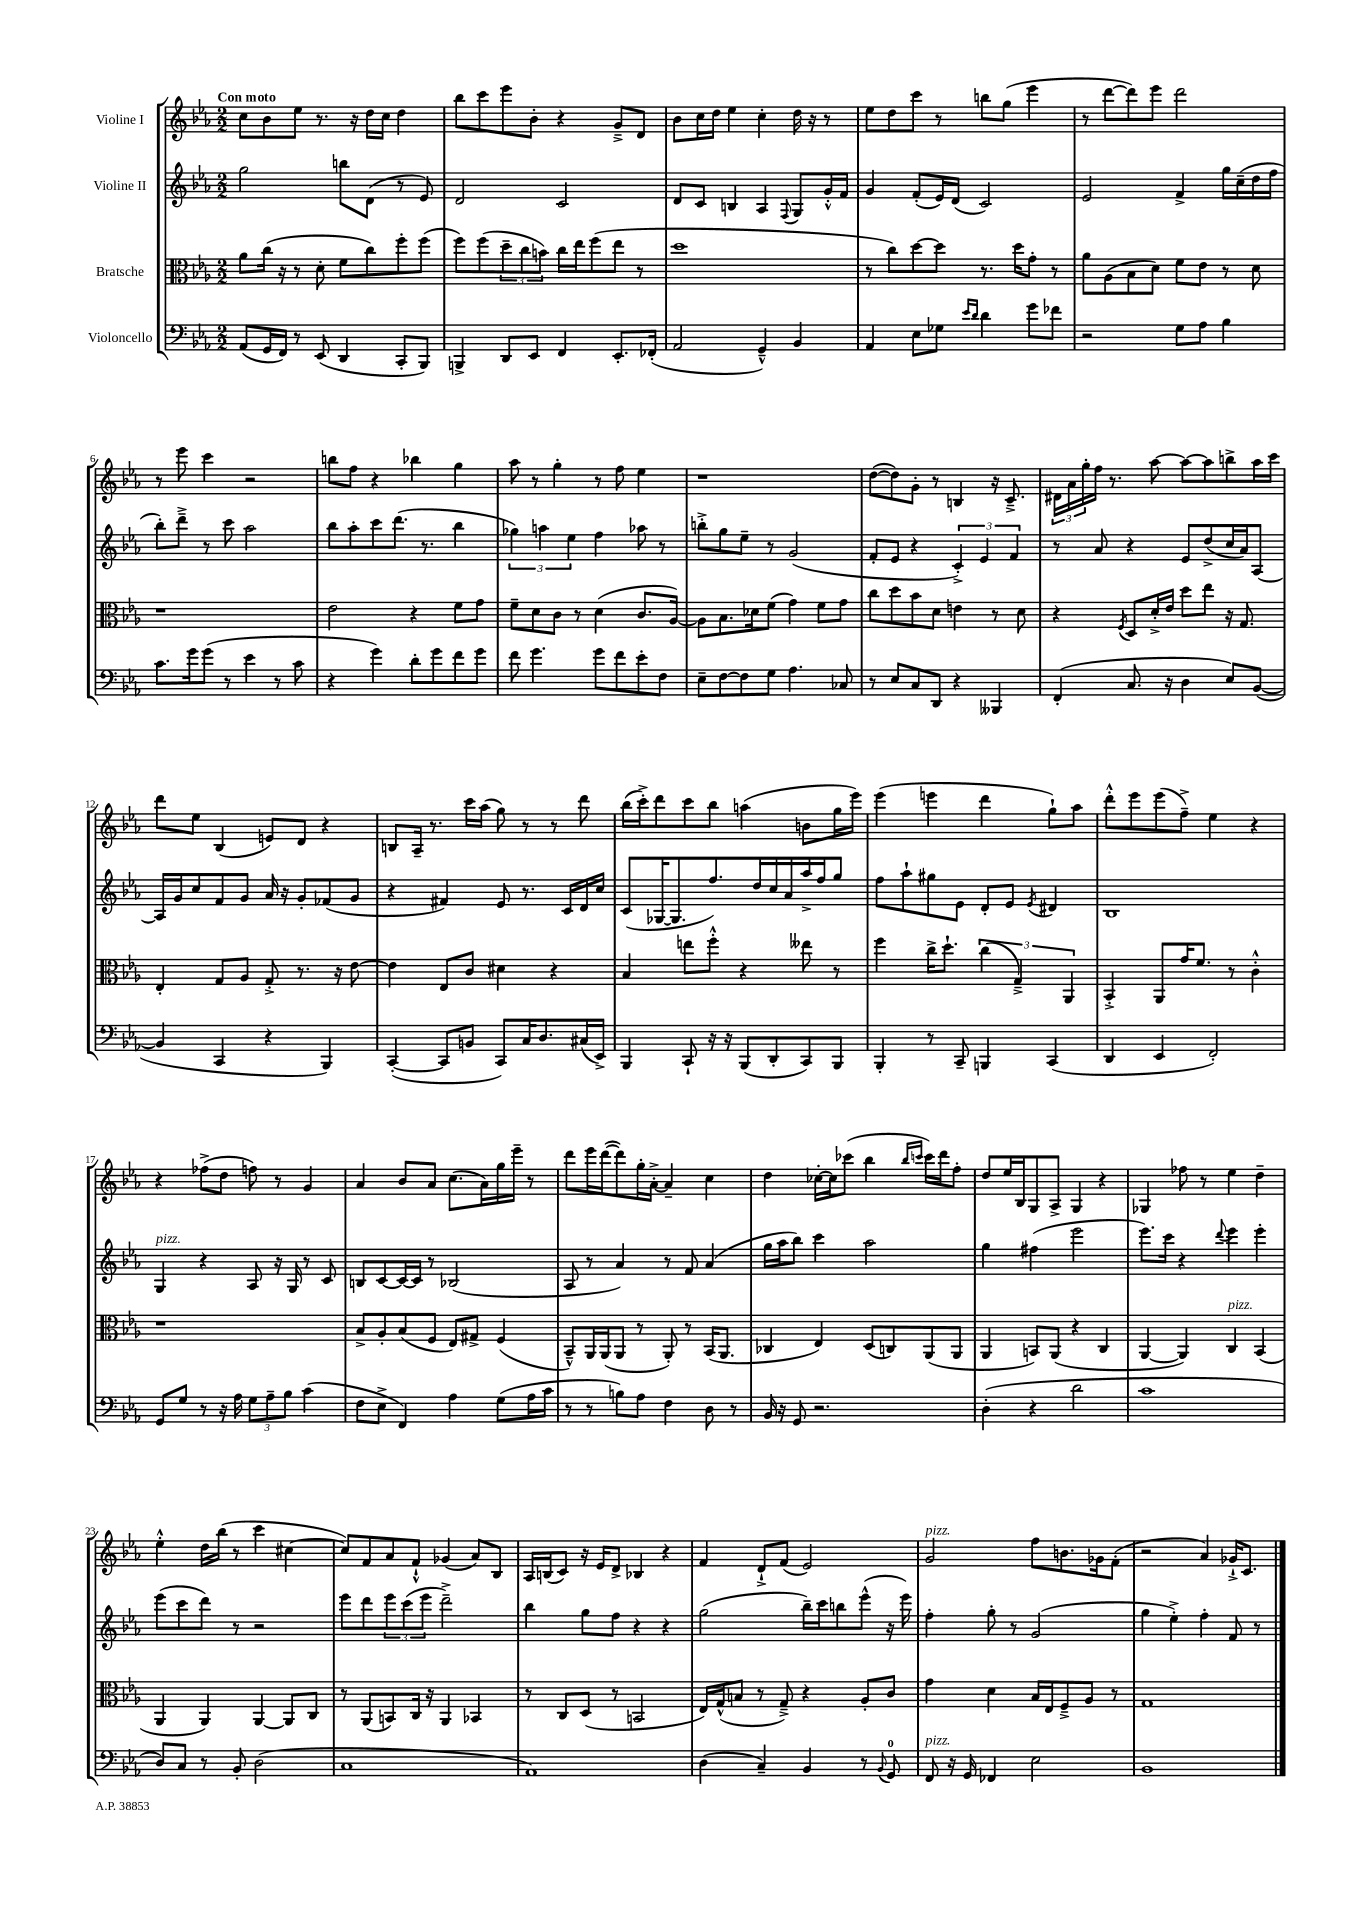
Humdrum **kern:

**kern	**kern	**kern	**kern
*part4	*part3	*part2	*part1
*staff4	*staff3	*staff2	*staff1
*I"Violoncello	*I"Bratsche	*I"Violine II	*I"Violine I
*clefF4	*clefC3	*clefG2	*clefG2
*k[b-e-a-]	*k[b-e-a-]	*k[b-e-a-]	*k[b-e-a-]
*M2/2	*M2/2	*M2/2	*M2/2
=1	=1	=1	=1
!	!	!	!LO:TX:a:B:t=Con moto
(8AA-/L	8a-\L	2gg\	8cc\L
16GG/L	(16cc\Jk	.	8b-\
16FF/JJ)	16r	.	.
8r	8r	.	8ee-\J
(8EE-/	8d'\	.	8.r
4DD/	8f\L	8bbn\L	.
.	.	.	16r
.	8cc\)	(8d\J	16dd\LL
.	.	.	16cc\JJ
8CC'/L	8ff'\	8r	4dd\
8BBB-/J)	(8ff\J	8e-/)	.
=2	=2	=2	=2
4BBBn^/	8ff\L)	2d/	8bb-\L
.	(8ff\	.	8ccc\
8DD/L	12dd~\	.	8eee-\
.	12cc\	.	.
8EE-/J	.	.	8b-'\J
.	12bn\J)	.	.
4FF/	16cc\LL	2c/	4r
.	16ee-\J	.	.
.	(8ff\	.	.
8.EE-'/L	8ee-\J	.	8g~^/L
.	8r	.	8d/J
(16FF-X'/Jk	.	.	.
=3	=3	=3	=3
2AA-/	1dd	8d/L	8b-\L
.	.	8c/J	16cc\L
.	.	.	16dd\JJ
.	.	4Bn/	4ee-\
4GG~^^/)	.	4A-/	4cc'\
.	.	8qqF/	.
4BB-/	.	8G/L	16dd\
.	.	.	16r
.	.	16g'^^/L	8r
.	.	16f/JJ	.
=4	=4	=4	=4
4AA-/	8r	4g/	8ee-\L
.	8cc\L)	.	8dd\
8E-\L	[8dd\	(8f'/L	8ccc\J
8G-X\J	8dd\J]	16e-/L)	8r
.	.	(16d/JJ	.
16qqe-/LL	.	.	.
16qqd/JJ	.	.	.
4d\	8.r	2c/)	8bbn\L
.	.	.	(8gg\J
.	16dd\KL	.	.
8g\L	8g'\J	.	4eee-\
8f-X\J	8r	.	.
=5	=5	=5	=5
2r	8a-\L	2e-/	8r
.	(8A-\	.	[8ddd\L
.	8B-\	.	8ddd\])
.	8d\J)	.	8eee-\J
8G\L	8f\L	4f^/	2ddd\
8A-\J	8e-\J	.	.
4B-\	8r	16gg\LL	.
.	.	(16cc~\	.
.	8d\	16dd\	.
.	.	16ff\JJ	.
!!LO:LB:g=z
=6	=6	=6	=6
8.c\L	1r	8bb-'\L)	8r
.	.	8ddd~^\J	8eee-\
16g\k	.	.	.
(8g\J	.	8r	4ccc\
8r	.	8ccc\	.
4e-\	.	2aa-\	2r
8r	.	.	.
8c\	.	.	.
=7	=7	=7	=7
4r	2e-\	8bb-\L	8bbn\L
.	.	8aa-'\	8ff\J
4g\)	.	8ccc\	4r
.	.	(8.ddd\J	.
8d'\L	4r	.	4bb-X\
.	.	8.r	.
8g\	.	.	.
8f\	8f\L	4bb-\	4gg\
8g\J	8g\J	.	.
=8	=8	=8	=8
8f\	8f~\L	6gg-X\)	8aa-\
4.g\	8d\	.	8r
.	.	6aan\	.
.	8c\J	.	4gg'\
.	.	6ee-\	.
.	8r	.	.
8g\L	(4d\	4ff\	8r
8f\	.	.	8ff\
8e-'\	8.c/L	8aa-X\	4ee-\
8F\J	.	8r	.
.	[16A-/Jk)	.	.
=9	=9	=9	=9
8E-~\L	8A-\L]	8bbn'^\L	1r
[8F\	8.B-\	8gg\	.
8F\]	.	8ee-~\J	.
.	16d-X\k	.	.
8G\J	(8f\J	8r	.
4.A-\	4g\)	(2g/	.
.	8f\L	.	.
8C-X/	8g\J	.	.
=10	=10	=10	=10
8r	8cc\L	8f'/L	([8dd\L
8E-/L	8dd\	8e-/J	8dd\])
8C/	8b-\	4r	8g'\J
8DD/J	8d\J	.	8r
4r	4en\	6c'^/)	4Bn/
.	.	6e-/	.
4BBB--X/	8r	.	16r
.	.	.	8.c~^/
.	.	6f/	.
.	8d\	.	.
=11	=11	=11	=11
(4FF'/	4r	8r	24d#X\LL
.	.	.	24a-\
.	.	.	24gg'\
.	.	8a-/	16ff\JJ
.	.	.	8.r
.	8qF/	.	.
8.C/	8D/L	4r	.
.	16d'^/L	.	[8aa-\
16r	16e-/JJ	.	.
4D\	8dd\L	8e-/L	8aa-\L_
.	8ee-\J	(8dd^/	8aa-\]
8E-/L)	16r	16cc/L	8bbn^\
.	8.G/	16a-/J)	.
([8BB-/J	.	[8A-/J	16aa-\L
.	.	.	16ccc\JJ
!!LO:LB:g=z
=12	=12	=12	=12
4BB-/]	4E-'/	16A-/LL]	8ddd\L
.	.	16g/J	.
.	.	8cc/	8ee-\J
4CC/	8G/L	8f/	(4B-/
.	8A-/J	8g/J	.
4r	8G'^/	16a-/	8en/L)
.	.	16r	.
.	8.r	8g'/L	8d/J
4BBB-/)	.	(8f-X/	4r
.	16r	.	.
.	[8e-\	8g/J	.
=13	=13	=13	=13
([4CC'/	4e-\]	4r	8Bn/L
.	.	.	16A-~/Jk
.	.	.	8.r
8CC/L]	8E-/L	4f#X/)	.
8BBn/J	8c/J	.	16ccc\LL
.	.	.	(16aa-\JJ
8CC/L)	4d#X\	8e-/	8gg\)
16C/K	.	8.r	8r
8.D/	.	.	.
.	4r	.	8r
.	.	16c/LL	.
(16C#X/L	.	16d/	8ddd\
16EE-^/JJ)	.	16cc/JJ	.
=14	=14	=14	=14
4BBB-/	4B-/	(8c/L	(16bb-\LL
.	.	.	16ccc'^\J)
.	.	[16G-X/K	8ddd\
.	.	8.G-/]	.
8CC`/	8een\L	.	8ccc\
16r	8ff'^^\J	8.ff/)	8bb-\J
16r	.	.	.
(8BBB-/L	4r	.	(4aan\
.	.	16dd/L	.
8DD'/	.	16cc/	.
.	.	16a-/	.
8CC/)	8ee--X\	16aa-^/	8bn\L
.	.	16ff/J	.
8BBB-/J	8r	8gg/J	16gg\L
.	.	.	16eee-\JJ)
=15	=15	=15	=15
4BBB-'/	4ff\	8ff\L	(4eee-\
.	.	8aa-`\	.
8r	16cc^\KL	8gg#X\	4eeen\
.	8.dd`\J	.	.
8CC~/	.	8e-\J	.
4BBBn/	(6cc\	8d'/L	4ddd\
.	.	8e-/J	.
.	6G~^/)	.	.
.	.	8qe-/	.
(4CC/	.	4d#X/	8gg`\L)
.	6AA-/	.	.
.	.	.	8aa-\J
=16	=16	=16	=16
4DD/	4BB-'^/	1B-	8ddd'^^\L
.	.	.	8eee-\
4EE-/	8AA-/L	.	(8eee-\
.	16g/K	.	8ff~^\J)
.	8.f/J	.	.
2FF'/)	.	.	4ee-\
.	8r	.	.
.	4c'^^\	.	4r
!!LO:LB:g=z
=17	=17	=17	=17
!	!	!LO:TX:a:i:t=pizz.	!
8GG/L	1r	4G/	4r
8G/J	.	.	.
8r	.	4r	(8ff-X^\L
16r	.	.	8dd\J
16A-\	.	.	.
12G\L	.	8A-/	8ffn\)
12A-~\	.	.	.
.	.	16r	8r
12B-\J	.	.	.
.	.	16G/	.
(4c\	.	8r	4g/
.	.	8c/	.
=18	=18	=18	=18
8F\L	8B-^/L	8Bn/L	4a-/
8E-^\J	8A-'/	[8c/	.
4FF/)	(8B-/	16c/L_	8b-/L
.	.	16c/JJ]	.
.	8F/J	8r	8a-/J
4A-\	8E-/L)	(2B-X/	(8.cc\L
.	8G#X^/J	.	.
.	.	.	16a-\L)
(8G\L	(4F/	.	16gg\
.	.	.	16eee-~\JJ
16A-\L	.	.	8r
16c\JJ	.	.	.
=19	=19	=19	=19
8r	8BB-~^^/L)	8A-/	8ddd\L
8r	16AA-/L	8r	16eee-\L
.	(16AA-/J	.	([16ddd\J
8Bn\L)	8AA-/J	4a-/)	8ddd\])
8A-\J	8r	.	16gg'\L
.	.	.	[16a-'^\JJ
4F\	8AA-'/)	8r	4a-~/]
.	8r	8f/	.
8D\	(16BB-/KL	(4a-/	4cc\
.	8.AA-/J	.	.
8r	.	.	.
=20	=20	=20	=20
16BB-/	4C-X/	16gg\LL	4dd\
16r	.	16aa-\J	.
8GG/	.	8bb-\J)	.
2.r	4E-/)	4ccc\	[16cc-X'\LL
.	.	.	16cc-\J]
.	.	.	(8ccc-X\J
.	(8D/L	2aa-\	4bb-\
.	8Cn/)	.	.
.	.	.	16qqbb-/LL
.	.	.	16qqcccn/JJ
.	(8AA-/	.	16ccc\LL)
.	.	.	16ddd\J
.	8AA-/J	.	8ff'\J
=21	=21	=21	=21
(4D'\	4AA-/	4gg\	8dd/L
.	.	.	16ee-/L
.	.	.	16B-/J
4r	8BBn/L)	(4ff#X\	8G/
.	(8AA-/J	.	8A-^/J
2d\	4r	2eee-\	4G/
.	4C/	.	4r
=22	=22	=22	=22
1c	[4AA-/	8.eee-\L)	4G-X/
.	.	16ccc\Jk	.
.	4AA-/])	4r	8ff-X\
.	.	.	8r
.	.	8qqddd/	.
!	!LO:TX:a:i:t=pizz.	!	!
.	4C/	4eee-\	4ee-\
.	(4BB-/	4eee-'\	4dd~\
!!LO:LB:g=z
=23	=23	=23	=23
8D/L)	4AA-/	(8eee-\L	4ee-'^^\
8C/J	.	8ccc\	.
8r	4AA-/)	8ddd\J)	16dd\LL
.	.	.	(16bb-\JJ
8BB-'/	.	8r	8r
(2D\	[4AA-/	2r	4ccc\
.	8AA-/L]	.	[4cc#X\
.	8C/J	.	.
=24	=24	=24	=24
1C	8r	8eee-\L	8cc#/L])
.	(8AA-/L	8ddd\	8f/
.	8BBn/)	12eee-\	8a-/
.	.	(12ccc\	.
.	16C/Jk	.	8f`^^/J
.	.	12eee-\J	.
.	16r	.	.
.	4AA-/	2ddd~^\)	(4g-X/
.	4BB-X/	.	8a-/L)
.	.	.	8B-/J
=25	=25	=25	=25
1AA-)	8r	4bb-\	16A-/LL
.	.	.	(16Bn/J
.	8C/L	.	8c/J)
.	(8D/J	8gg\L	16r
.	.	.	16e-/KL
.	8r	8ff\J	8d^/J
.	2BBn/	4r	4B-X/
.	.	4r	4r
=26	=26	=26	=26
(4D\	16E-/LL)	(2gg\	4f/
.	(16G^^/J	.	.
.	8Bn/J	.	.
4C~/)	8r	.	8d`^/L
.	8G~^/)	.	(8f/J
4BB-/	4r	16bb-~\LL)	2e-/)
.	.	16ccc\J	.
.	.	8bbn\	.
8r	8A-'/L	(8eee-^^\J	.
8qqBB-/	.	.	.
8GG/	8c/J	16r	.
.	.	16eee-\)	.
=27	=27	=27	=27
!	!	!	!LO:TX:a:i:t=pizz.
!LO:TX:a:i:t=pizz.	!	!	!
8FF/	4g\	4ff'\	2g/
16r	.	.	.
16GG/	.	.	.
4FF-X/	4d\	8gg'\	.
.	.	8r	.
2E-\	16B-/LL	(2g/	8ff\L
.	16E-/J	.	.
.	8F~^/	.	8.bn\
.	8A-/J	.	.
.	.	.	16g-X\k
.	8r	.	(8f'\J
=28	=28	=28	=28
1BB-	1G	4gg\	2r
.	.	4ee-'^\)	.
.	.	4ff'\	4a-/)
.	.	8f/	16g-X`^/KL
.	.	.	8.c/J
.	.	8r	.
==	==	==	==
*-	*-	*-	*-
